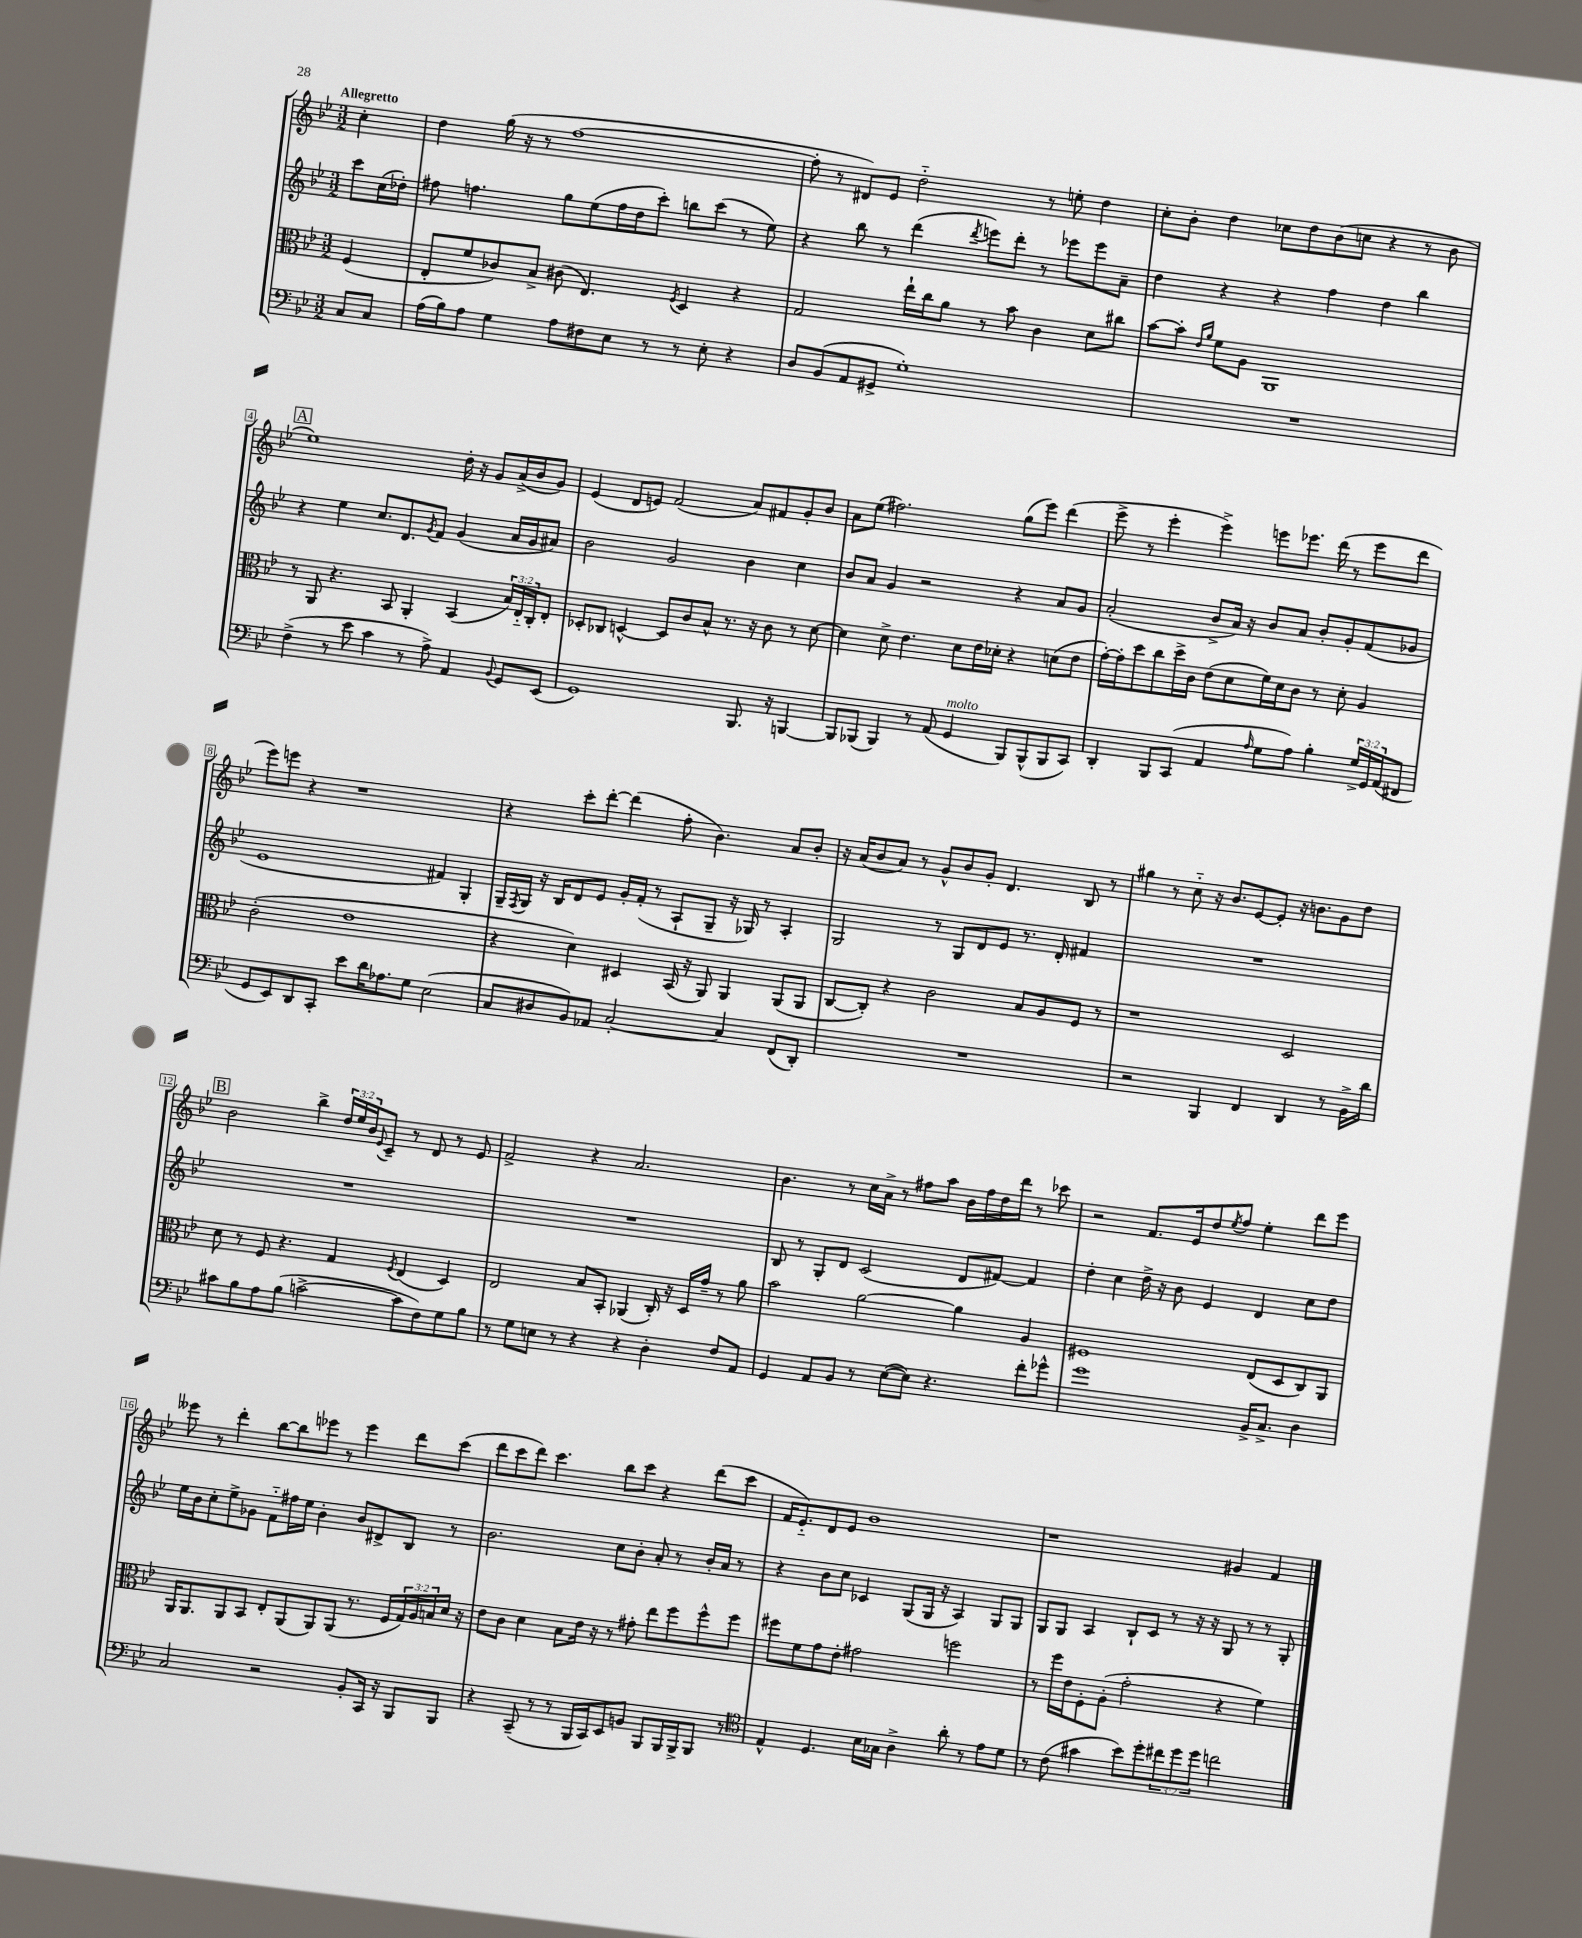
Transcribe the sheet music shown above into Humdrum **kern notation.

**kern	**kern	**kern	**kern
*part4	*part3	*part2	*part1
*staff4	*staff3	*staff2	*staff1
*clefF4	*clefC3	*clefG2	*clefG2
*k[b-e-]	*k[b-e-]	*k[b-e-]	*k[b-e-]
*M3/2	*M3/2	*M3/2	*M3/2
=	=	=	=
!	!	!	!LO:TX:a:B:t=Allegretto
8C/L	(4F/	8ccc\L	4cc'\
8C/J	.	(16cc\L	.
.	.	16dd-X'\JJ)	.
=1	=1	=1	=1
(16A\LL	8E-'/L	8ff#X\	4dd\
16B-\J)	.	.	.
8A\J	8f/	4.ffn\	.
4G\	8c-X/)	.	(16gg\
.	.	.	16r
.	8B-^/J	.	8r
8A\L	(8c#X\	8gg\L	[1ff
8F#X\	4.E-/)	(8ee-\	.
8E-\J	.	16ff\L	.
.	.	16dd\J	.
8r	.	8ccc'\J)	.
.	8qF/	.	.
8r	4D/	8bbn\L	.
8E-'\	.	(8ccc\J	.
4r	4r	8r	.
.	.	8ee-\)	.
=2	=2	=2	=2
8D/L	2G/	4r	8ff'\]
(8BB-/	.	.	8r
8AA/	.	8bb-\	8d#X/L)
8GG#X^/J	.	8r	8e-/J
1G')	16ee-`\LL	(4ddd\	2dd\
.	16cc\J	.	.
.	8a\J	.	.
.	.	8qddd/	.
.	8r	8eeen\L)	.
.	8b-\	8ddd'\J	.
.	4c\	8r	8r
.	.	8eee-X\L	8een'\
.	8d\L	8eee-\	4dd\
.	8cc#X\J	8a~\J	.
=3	=3	=3	=3
1.r	[8b-\L	4dd\	8cc'\L
.	8b-'\J]	.	8b-'\J
.	16qqe-/LL	.	.
.	16qqa/JJ	.	.
.	8f\L	4r	4dd\
.	8A\J	.	.
.	1AA	4r	8cc-X\L
.	.	.	8dd\
.	.	4ff\	(8b-\
.	.	.	8ccn\J
.	.	4dd\	4r
.	.	4bb-\	8r
.	.	.	8b-\
!!LO:LB:g=z
!!LO:REH:place=s1:t=A
=4	=4	=4	=4
(4F^\	8r	4r	1ee-)
.	8AA/	.	.
8r	4.r	4ee-\	.
8e-\	.	.	.
4c\	.	8.cc/L	.
.	8BB-/	.	.
.	.	8.d/	.
8r	4AA'/	.	.
.	.	8qg/	.
8A^\)	.	8f/J	.
4AA/	(4BB-/	(4g/	16dd'\
.	.	.	16r
.	.	.	8g/L
8qqBB-/	.	.	.
8GG/L	24B-/LL)	16a/LL	(16a^/L
.	24E-/	.	.
.	.	16g/J	16b-/J
.	24C'/J	.	.
(8EE-/J	8E-'/J	8a#X/J)	8g/J)
=5	=5	=5	=5
1GG)	8D-X'/L	2b-\	(4e-/
.	8C-X/J	.	.
.	[4Dn^^/	.	8d/L
.	.	.	8en/J)
.	8D/L]	2g/	(2f/
.	8c/	.	.
.	8B-^^/J	.	.
.	8.r	.	.
8.BBB-/	.	4b-\	8a/L)
.	16r	.	.
.	8c\	.	8f#X/
16r	.	.	.
[4BBBn/	8r	4cc\	8g'/
.	[8d\	.	8b-/J
=6	=6	=6	=6
8BBB/L]	4d\]	8b-/L	8a\L
(8BBB-X/J	.	8a/J	(8ee-\J
4BBB-/)	8d^\	4g/	2.ff#X\)
.	4.e-\	.	.
8r	.	2r	.
(8AA/	.	.	.
!LO:TX:a:i:t=molto	!	!	!
4GG/	8d\L	.	.
.	16e-\L	.	.
.	16d-X'\JJ	.	.
8BBB-/L)	4r	4r	(8gg\L
(8BBB-^^/	.	.	8eee-\J)
8BBB-/	(8dn\L	8a/L	(4ddd\
8CC/J)	8e-\J	8g/J	.
=7	=7	=7	=7
4DD'/	[16g'\LL)	(2a'/	8eee-^\
.	16g'\J]	.	.
.	8dd\	.	8r
8BBB-/L	8cc\	.	4eee-'\
(8CC/J	16dd^\L	.	.
.	16c\JJ	.	.
4AA/	(8e-\L	8b-^/L	4eee-^\)
.	8d\	16a/Jk)	.
.	.	16r	.
16qqA/	.	.	.
8G\L	16f\L)	8b-/L	8eeen\L
.	16d\J	.	.
8A\J)	8c\J	8a/J	8.eee-X\J
4B-'\	8r	8b-'/L	.
.	.	.	(16ddd\
.	8d'\	8g'/	8r
24G^/LL	4A/	(8f/	8eee-\L
24GG/	.	.	.
(24AA/J	.	.	.
8FF#X/J	.	8g-X/J	8ddd\J
!!LO:LB:g=z
=8	=8	=8	=8
8GG/L	(2c'\	1e-	8eee-\L)
8EE-/)	.	.	8eeen\J
8DD/	.	.	4r
8CC'/J	.	.	.
8e-\L	1e-	.	1r
16d\K	.	.	.
8.A-X\	.	.	.
8G\J	.	.	.
(2E-\	.	4f#X/)	.
.	.	4G'/	.
=9	=9	=9	=9
8C/L	4r	16G~/LL	4r
.	.	8qF/	.
.	.	16G/JJ	.
8D#X/	.	16r	.
.	.	16B-/KL	.
8BB-/)	4d\)	8d/	8ccc'\L
8AA-X/J	.	8e-/J	[8ddd'\J
[2C'/	4D#X/	16g'/LL	(4ddd\]
.	.	(16f'/JJ	.
.	.	8r	.
.	(16BB-/	8A`/L	8ff'\
.	16r	.	.
.	8AA/)	8G~/J	4.b-\)
4C/]	4AA/	16r	.
.	.	16G-X/)	.
.	.	8r	.
(8FF/L	(8AA/L	4A'/	8a/L
8DD'/J)	8AA/J	.	8b-'/J
=10	=10	=10	=10
1.r	[8C/L	2G/	16r
.	.	.	(16a/KL
.	8C'/J])	.	8b-/
.	4r	.	8a/J)
.	.	.	8r
.	2c\	8r	8g^^/L
.	.	8G/L	8b-/
.	.	8d/	8g'/J
.	.	8e-/J	4.d/
.	8B-/L	8.r	.
.	8A/	.	.
.	.	16d'/	.
.	8F/J	4f#X/	8B-/
.	8r	.	8r
=11	=11	=11	=11
2r	1r	1.r	4gg#X\
.	.	.	8r
.	.	.	8cc\
4BBB-/	.	.	16r
.	.	.	8.b-/L
4FF/	.	.	[8e-/
.	.	.	8e-'/J]
4DD/	2D/	.	16r
.	.	.	8.bn\L
8r	.	.	8g\
16BB-^\LL	.	.	8dd\J
16d\JJ	.	.	.
!!LO:LB:g=z
!!LO:REH:place=s1:t=B
=12	=12	=12	=12
8c#X\L	8d\	1.r	2b-\
8B-\	8r	.	.
8A\	8F/	.	.
(8B-\J	4.r	.	.
[2cn^\	.	.	4bb-^\
.	4G/	.	24dd/LL
.	.	.	24ee-/
.	.	.	24b-/J
.	.	.	8qqe-/
.	.	.	8c~/J
.	8qF/	.	.
8c\L]	(4E-/	.	8r
8F\)	.	.	8d/
8G\	4D/)	.	8r
8B-\J	.	.	8e-/
=13	=13	=13	=13
8r	2E-/	1.r	2f^/
8G\L	.	.	.
8En\J	.	.	.
8r	.	.	.
4r	8B-/L	.	4r
.	8BB-'/J	.	.
4r	(4AA-X/	.	2.a/
4D'\	16C'/)	.	.
.	16r	.	.
.	16D/LL	.	.
.	16g~/JJ	.	.
8F/L	8r	.	.
8AA/J	8a\	.	.
=14	=14	=14	=14
4GG/	2b-\	8B-/	4.b-\
.	.	8r	.
8AA/L	.	8G'/L	.
8BB-/J	.	8d/J	8r
8r	[2a\	(2c/	16cc\LL
.	.	.	16a^\JJ
([8E-\L	.	.	8r
8E-\J])	.	.	8ff#X\L
4.r	.	.	8aa\J
.	4a\]	8d/L	16b-\LL
.	.	.	16ff#\
.	.	[8f#X/J)	16dd\
.	.	.	16ddd\JJ
8f'\L	4A/	4f#/]	8r
8g-X^^\J	.	.	8ccc-X\
=15	=15	=15	=15
1g	1F#X	4dd'\	2r
.	.	4cc\	.
.	.	16dd^\	8.f/L
.	.	16r	.
.	.	8b-\	.
.	.	.	16e-/k
.	.	4e-/	8dd/
.	.	.	8qee-/
.	.	.	8ff/J
16BB-^/KL	(8E-/L	4d/	4ee-'\
8.C^/J	.	.	.
.	8D/	.	.
4D\	8C/)	8cc\L	8ddd\L
.	8AA/J	8dd\J	8eee-\J
!!LO:LB:g=z
=16	=16	=16	=16
2C/	16AA/KL	16ee-\LL	8eee--X\
.	8.AA/	16b-\J	.
.	.	8cc'\	8r
.	8AA/	8ee-^\	4ddd'\
.	8BB-/J	8g-X\J	.
2r	8E-'/L	8f\L	[8bb-\L
.	(8AA/	16ff#X\L	8bb-\]
.	.	16ee-\JJ	.
.	8AA/)	4b-'\	8eee-X\J
.	(8AA/J	.	8r
8BB-'/L	8.r	8b-/L	4eee-\
16CC/Jk	.	8d#X^/	.
16r	16F/LL	.	.
8BBB-/L	24G/)	8B-/J	8ddd\L
.	24A/	.	.
.	24Bn/	.	.
8BBB-/J	16d/JJ	8r	(8ccc\J
.	16r	.	.
=17	=17	=17	=17
4r	8e-\L	2.b-\	8ddd\L
.	8c\J	.	8ccc\
(8CC~/	4d\	.	8ddd\J)
8r	.	.	4.ccc\
8r	8B-\L	.	.
16BBB-/LL	16e-\Jk	.	.
16CC/J)	16r	.	.
8EE-/	8r	8cc\L	8bb-\L
8BBn/J	8g#X'\	8b-'\J	8ccc\J
8BBB-/L	8ee-\L	8a'/	4r
16BBB-/L	8ff\	8r	.
16BBB-^/J	.	.	.
8BBB-/J	8ff^^\	16b-'/LL	(8ddd\L
.	.	16a/JJ	.
8r	8ff\J	8r	8ccc\J
=18	=18	=18	=18
*clefC4	*	*	*
4E-^^/	8ff#X\L	4r	16f/KL
.	.	.	8.e-/)
.	8f\	.	.
4.D/	8g\	8b-\L	8d/
.	8e-'\J	8cc\J	8e-/J
.	2g#X\	4c-X/	1b-
16B-\LL	.	.	.
16G-X\JJ	.	.	.
4A^\	.	(8G/L	.
.	.	16G/Jk	.
.	.	16r	.
8a'\	2ffn\	4A/)	.
8r	.	.	.
8e-\L	.	8G/L	.
8d\J	.	8G/J	.
=19	=19	=19	=19
8r	8r	8G/L	1r
(8c\	16ff\LL	8G/J	.
.	16e-\J	.	.
4g#X\	8F'\	4A/	.
.	(8A'\J	.	.
8b-\L)	2g'\	8B-`/L	.
8dd'\	.	8c/J	.
12cc#X\	.	8r	.
12dd\	.	.	.
.	.	16r	.
12dd\J	.	.	.
.	.	16r	.
2ccn\	4r	8G/	4g#X/
.	.	8r	.
.	4f\)	8r	4f/
.	.	8G'/	.
==	==	==	==
*-	*-	*-	*-
